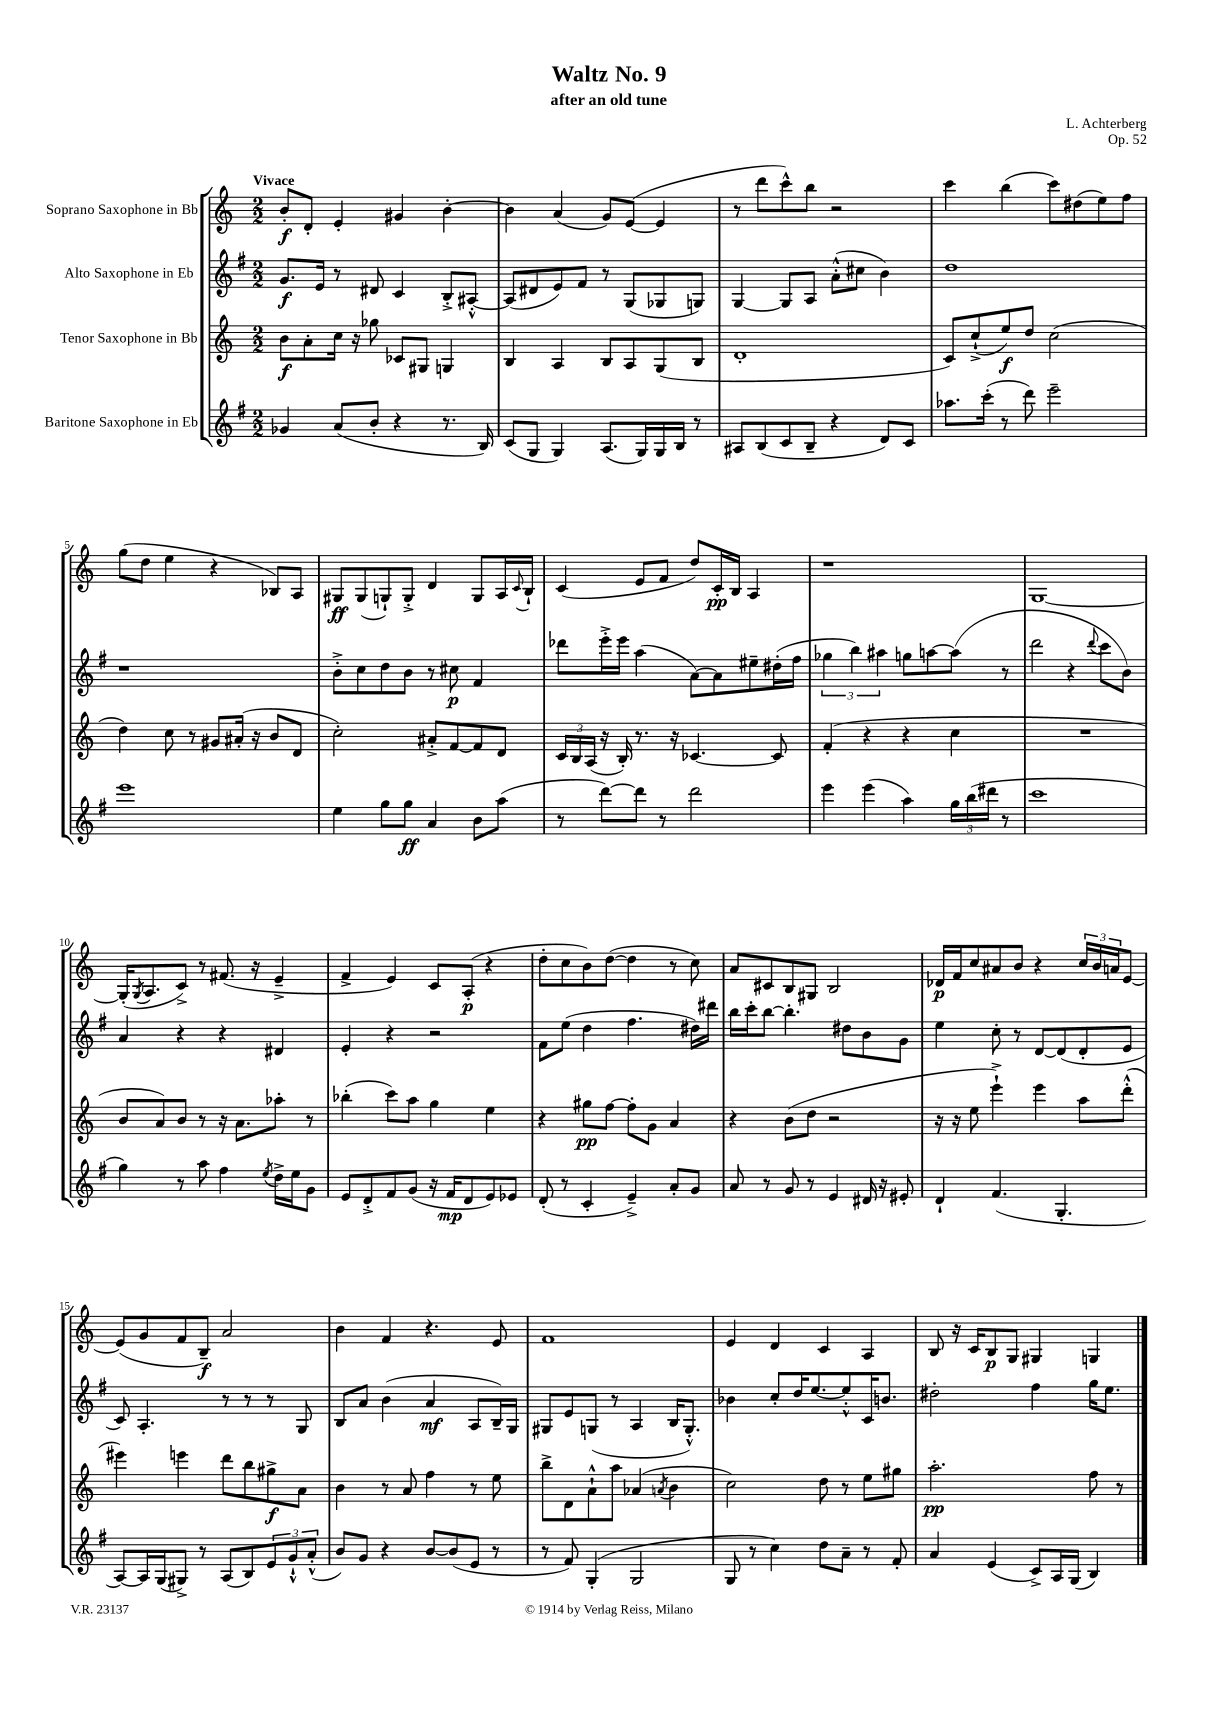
\header { title = "Waltz No. 9" composer = "L. Achterberg" subtitle = "after an old tune" opus = "Op. 52" }
<<
\new StaffGroup <<
\new Staff = "s0" \with { instrumentName = "Soprano Saxophone in Bb" } {
    \clef treble \key c \major \numericTimeSignature \time 2/2 \tempo "Vivace"
    b'8-.\f d'8-. e'4-. gis'4 b'4~-. |
    b'4 a'4( g'8) e'8~( e'4 |
    r8 d'''8 c'''8-^) b''8 r2 |
    c'''4 b''4( c'''8) dis''8( e''8) f''8 |
    g''8( d''8 e''4 r4 bes8) a8 |
    gis8\ff gis8( g8-!) g8-.-> d'4 g8 a16 \appoggiatura { c'8 } b16-! |
    c'4( e'8 f'8 d''8) c'16-.\pp b16 a4 |
    r1 |
    g1~ |
    g16-.( \acciaccatura { g8 } a8. c'8->) r8 fis'8.( r16 e'4---> |
    f'4-> e'4) c'8 a8-.\p( r4 |
    d''8-. c''8 b'8) d''8~( d''4 r8 c''8) |
    a'8 cis'8 b8 gis8 b2 |
    des'16\p f'16 c''8 ais'8 b'8 r4 \tuplet 3/2 { c''16 b'16 a'16 } e'8~ |
    e'8( g'8 f'8 b8--\f) a'2 |
    b'4 f'4 r4. e'8 |
    f'1 |
    e'4 d'4 c'4 a4 |
    b8 r16 c'16 b8\p g8 gis4 g4 \bar "|." |
}
\new Staff = "s1" \with { instrumentName = "Alto Saxophone in Eb" } {
    \clef treble \key g \major \numericTimeSignature \time 2/2
    g'8.\f e'16 r8 dis'8 c'4 b8-.-> ais8~-.-^ |
    ais8( dis'8 e'8) fis'8 r8 g8( ges8 g8) |
    g4~ g8 a8 a'8-.-^( cis''8 b'4) |
    d''1 |
    r1 |
    b'8-.-> c''8 d''8 b'8 r8 cis''8\p fis'4 |
    des'''8 e'''16-.-> e'''16 a''4( a'8~) a'8 eis''8-- dis''16-.( fis''16 |
    \tuplet 3/2 { ges''4 b''4) ais''4 } g''8 a''8~ a''8( r8 |
    d'''2 r4 \appoggiatura { d'''8 } c'''8 b'8) |
    a'4 r4 r4 dis'4 |
    e'4-. r4 r2 |
    fis'8 e''8( d''4 fis''4. dis''16) dis'''16 |
    b''16 c'''16-. b''8~ b''4.-. dis''8 b'8 g'8 |
    e''4 c''8-. r8 d'8~ d'8( d'8-. e'8 |
    c'8) a4.-. r8 r8 r8 g8 |
    b8 a'8 b'4( a'4\mf a8 b16--) g16 |
    gis8 e'8 g8( r8 a4 b16 g8.-.-^) |
    bes'4 c''8-. d''16 e''8.~ e''8-.-^ c'16 b'8. |
    dis''2-. fis''4 g''16 e''8. \bar "|." |
}
\new Staff = "s2" \with { instrumentName = "Tenor Saxophone in Bb" } {
    \clef treble \key c \major \numericTimeSignature \time 2/2
    b'8\f a'8-. c''16 r16 ges''8 ces'8 gis8 g4 |
    b4 a4 b8 a8 g8( b8 |
    d'1-. |
    c'8) c''8-!->( e''8\f) d''8 c''2( |
    d''4) c''8 r8 gis'8 ais'16-.( r16 b'8 d'8 |
    c''2-.) ais'8-.-> f'8~ f'8 d'8 |
    \tuplet 3/2 { c'16 b16 a16( } r16 b16-.) r8. r16 ces'4.~ ces'8 |
    f'4-.( r4 r4 c''4 |
    R1 |
    b'8 a'8) b'8 r8 r16 a'8. aes''8-. r8 |
    bes''4-.( c'''8) a''8 g''4 e''4 |
    r4 gis''8\pp f''8~ f''8-. g'8 a'4 |
    r4 b'8( d''8 r2 |
    r16 r16 e''8 e'''4-!->) e'''4 a''8 d'''8-.-^( |
    eis'''4) e'''4 d'''8 b''8 gis''8->\f a'8 |
    b'4 r8 a'8 f''4 r8 e''8 |
    b''8-> d'8 a'8-!-^ a''8 aes'4( \acciaccatura { a'8 } b'4 |
    c''2) d''8 r8 e''8 gis''8 |
    a''2.-.\pp f''8 r8 \bar "|." |
}
\new Staff = "s3" \with { instrumentName = "Baritone Saxophone in Eb" } {
    \clef treble \key g \major \numericTimeSignature \time 2/2
    ges'4 a'8( b'8-. r4 r8. b16) |
    c'8( g8 g4) a8.( g16) g16 b16 r8 |
    ais8 b8( c'8 b8-- r4 d'8) c'8 |
    aes''8. c'''16-.( r8 d'''8) e'''2-- |
    e'''1 |
    e''4 g''8 g''8\ff a'4 b'8 a''8( |
    r8 d'''8~) d'''8 r8 d'''2 |
    e'''4 e'''4( a''4) \tuplet 3/2 { g''16 b''16( dis'''16 } r8 |
    c'''1 |
    g''4) r8 a''8 fis''4 \acciaccatura { e''8 } d''16-> e''16 g'8 |
    e'8 d'8-.-> fis'8 g'8( r16 fis'16\mp d'8 e'8) ees'8 |
    d'8-.( r8 c'4-. e'4--->) a'8-. g'8 |
    a'8 r8 g'8 r8 e'4 dis'16 r16 eis'8-. |
    d'4-! fis'4.( g4.-. |
    a8~) a16 g16( gis8->) r8 a8( b8) \tuplet 3/2 { e'8 g'8-!-^ a'8-.-^( } |
    b'8) g'8 r4 b'8~ b'8( e'8 r8 |
    r8 fis'8) g4-.( g2 |
    g8 r8 c''4) d''8 a'8-- r8 fis'8-. |
    a'4 e'4( c'8->) a16 g16( b4) \bar "|." |
}
>>
>>
